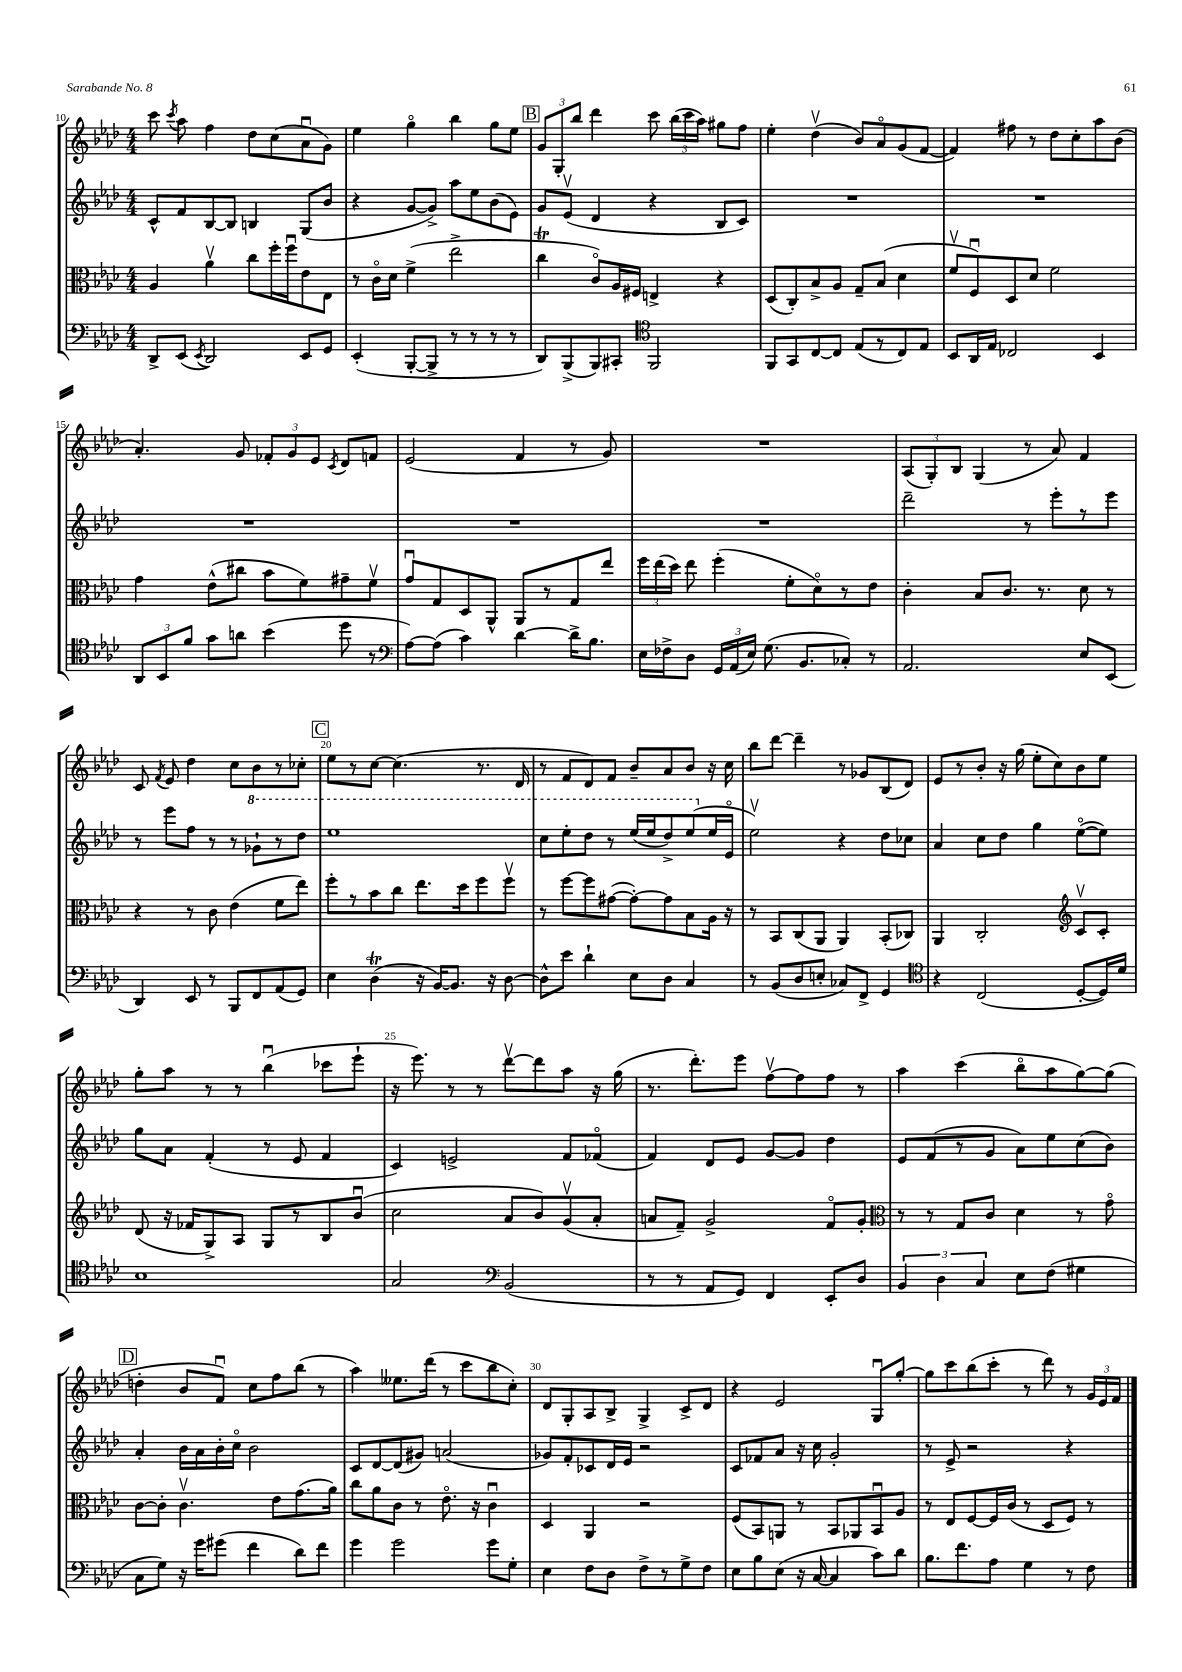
<<
\new StaffGroup <<
\new Staff = "s0" {
    \clef treble \key aes \major \numericTimeSignature \time 4/4
    \autoBeamOff c'''8 \acciaccatura { c'''8 } aes''8 f''4 des''8[ c''8( aes'8\downbow g'8]) |
    ees''4 g''4\flageolet bes''4 g''8[ ees''8] |
    \mark \markup { \box "B" } \tuplet 3/2 { g'8[ g8-. bes''8] } des'''4 c'''8 \tuplet 3/2 { bes''16[( c'''16 aes''16]) } gis''8[ f''8] |
    ees''4-. des''4\upbow( bes'8[) aes'8\flageolet g'8( f'8]~ |
    f'4) fis''8 r8 des''8[ c''8-. aes''8 bes'8]( |
    aes'4.-.) g'8 \tuplet 3/2 { fes'8[-. g'8 ees'8] } \acciaccatura { c'8 } des'8[ f'8] |
    ees'2( f'4 r8 g'8) |
    R1 |
    \tuplet 3/2 { aes8[( g8-.) bes8] } g4( r8 aes'8) f'4 |
    c'8 \acciaccatura { f'8 } ees'8 des''4 c''8[ bes'8 r8 ces''8]-. |
    \mark \markup { \box "C" } ees''8[ r8 c''8]~ c''4.( r8. des'16 |
    r8 f'8[ des'8) f'8] bes'8[-- aes'8 bes'8] r16 c''16 |
    bes''8[ des'''8]~ des'''4-- r8 ges'8[ bes8( des'8]) |
    ees'8[ r8 bes'8]-. r16 g''16( ees''8[-. c''8) bes'8 ees''8] |
    g''8[-. aes''8] r8 r8 bes''4\downbow( ces'''8[ ees'''8]-! |
    r16 ees'''8.) r8 r8 des'''8[~\upbow des'''8 aes''8] r16 g''16( |
    r8. des'''8.[-.) ees'''8] f''8[~\upbow f''8 f''8] r8 |
    aes''4 c'''4( bes''8[\flageolet aes''8 g''8~) g''8]( |
    \mark \markup { \box "D" } d''4-. bes'8[ f'8]\downbow) c''8[ f''8 bes''8]( r8 |
    aes''4) eeses''8.[ des'''16]( r8 c'''8[ bes''8 c''8]-.) |
    des'8[ g8-. aes8 bes8]-> g4-> c'8[-> des'8] |
    r4 ees'2 g8[\downbow g''8]~-. |
    g''8[ c'''8 bes''8( c'''8]-. r8 des'''8) r8 \tuplet 3/2 { g'16[ ees'16 f'16] } \bar "|." |
}
\new Staff = "s1" {
    \clef treble \key aes \major \numericTimeSignature \time 4/4
    \autoBeamOff c'8[-^ f'8 bes8~ bes8] b4 g8[( bes'8] |
    r4 g'8[~ g'8]->) aes''8[ ees''8 bes'8( ees'8]) |
    \mark \markup { \box "B" } g'8[ ees'8]\upbow( des'4 r4 bes8[ c'8]) |
    R1 |
    R1 |
    R1 |
    R1 |
    R1 |
    des'''2-- r8 ees'''8[-. r8 ees'''8] |
    r8 ees'''8[ f''8] r8 r8 \ottava #1 ges''8[-! r8 des'''8] |
    \mark \markup { \box "C" } ees'''1 |
    c'''8[ ees'''8-. des'''8] r8 ees'''16[( ees'''16 des'''8->) ees'''8( \ottava #0 ees''16 ees'16]\flageolet |
    ees''2\upbow) r4 des''8[ ces''8] |
    aes'4 c''8[ des''8] g''4 ees''8[~\flageolet( ees''8]) |
    g''8[ aes'8] f'4-.( r8 ees'8 f'4 |
    c'4) e'2-> f'8[ fes'8]\flageolet( |
    f'4) des'8[ ees'8] g'8[~ g'8] des''4 |
    ees'8[ f'8( r8 g'8] aes'8[) ees''8 c''8( bes'8]) |
    \mark \markup { \box "D" } aes'4-. bes'16[ aes'16 bes'16-. c''16]\flageolet bes'2 |
    c'8[ des'8~ des'8( gis'8]) a'2( |
    ges'8[) f'8-. ces'8 des'16 ees'16] r2 |
    c'8[ fes'8 aes'8] r16 c''16 g'2-. |
    r8 ees'8-> r2 r4 \bar "|." |
}
\new Staff = "s2" {
    \clef alto \key aes \major \numericTimeSignature \time 4/4
    \autoBeamOff aes4 aes'4\upbow c''8[ f''16-. f''16\downbow ees'8 ees8] |
    r8 c'16[\flageolet des'16] f'4->( ees''2-> |
    \mark \markup { \box "B" } c''4\trill c'8[\flageolet) aes16 fis16] e4-> r4 |
    des8[( c8-.) bes8-> aes8] g8[-- bes8]( des'4 |
    f'8[\upbow f8\downbow) des8 des'8] f'2 |
    g'4 ees'8[-^( cis''8] bes'8[ f'8) gis'8-- f'8]\upbow |
    g'8[\downbow g8 des8 aes,8]-^ aes,8[ r8 g8 ees''8] |
    \tuplet 3/2 { f''16[ ees''16( des''16]) } ees''8 f''4-.( f'8[-. des'8\flageolet) r8 ees'8] |
    c'4-. bes8[ c'8.] r8. des'8 r8 |
    r4 r8 c'8 ees'4( f'8[ ees''8]) |
    \mark \markup { \box "C" } f''8[-. r8 bes'8 c''8] ees''8.[ des''16 f''8 f''8]\upbow |
    r8 f''8[~ f''8 gis'8]~( gis'8[~-.) gis'8 bes8 aes16] r16 |
    r8 bes,8[ c8( aes,8] aes,4) bes,8[-.( ces8]) |
    aes,4 c2-. \clef treble c'8[\upbow c'8]-. |
    des'8( r16 fes'16[ g8->) aes8] g8[ r8 bes8 bes'8]\downbow( |
    c''2 aes'8[ bes'8) g'8\upbow( aes'8]-. |
    a'8[ f'8]--) g'2-> f'8[\flageolet g'8]-. |
    \clef alto r8 r8 g8[ c'8] des'4 r8 g'8\flageolet |
    \mark \markup { \box "D" } c'8[~ c'8]-. c'4.\upbow ees'8[ g'8.( aes'16]) |
    c''8[ aes'8 c'8] r8 ees'8.\flageolet r16 c'4\downbow |
    des4 aes,4 r2 |
    f8[( bes,8) a,8] r8 bes,8[ aes,8 bes,8\downbow aes8] |
    r8 ees8[ f8~ f16 c'16]( r8 des8[ f8]) r8 \bar "|." |
}
\new Staff = "s3" {
    \clef bass \key aes \major \numericTimeSignature \time 4/4
    \autoBeamOff des,8[-> ees,8]( \acciaccatura { ees,8 } des,2) ees,8[ g,8] |
    ees,4-.( bes,,8[~-. bes,,8]-> r8 r8 r8 r8 |
    \mark \markup { \box "B" } des,8[) bes,,8->( bes,,8) cis,8]-. \clef tenor f,2 |
    f,8[ g,8 c8~ c8] ees8[( r8 c8) ees8] |
    bes,8[ aes,16 ees16] ces2 bes,4 |
    \tuplet 3/2 { aes,8[ bes,8 f'8] } g'8[ a'8] bes'4( des''8 r8 |
    \clef bass aes8[~) aes8]( c'4) des'4~ des'16[-> bes8.] |
    ees16[ fes16-> des8] \tuplet 3/2 { g,16[ aes,16( ees16]) } g8.( bes,8.[ ces8]-.) r8 |
    aes,2. ees8[ ees,8]( |
    des,4) ees,8 r8 bes,,8[ f,8 aes,8( g,8]) |
    \mark \markup { \box "C" } ees4 des4\trill( r16 bes,16[~) bes,8.] r16 des8~ |
    des8[-^ ees'8] des'4-! ees8[ des8] c4 |
    r8 bes,8[( des8 e8]-. ces8[) f,8]-> g,4 |
    \clef tenor r4 c2( des8[~-. des16) des'16] |
    bes1 |
    g2 \clef bass bes,2( |
    r8 r8 aes,8[ g,8]) f,4 ees,8[-. des8] |
    \tuplet 3/2 { bes,4 des4 c4 } ees8[ f8]( gis4 |
    \mark \markup { \box "D" } c8[ g8]) r16 g'16[ gis'8]( f'4 des'8[) f'8] |
    g'4 g'2 g'8[ g8]-. |
    ees4 f8[ des8] f8[-> r8 g8-> f8] |
    ees8[ bes8 ees8]( r16 c16~ c4 c'8[) des'8] |
    bes8.[ f'8. aes8] g4 r8 f8 \bar "|." |
}
>>
>>
\layout { \context { \Score currentBarNumber = #10 \override BarNumber.break-visibility = ##(#f #t #t) barNumberVisibility = #(every-nth-bar-number-visible 5) } }
